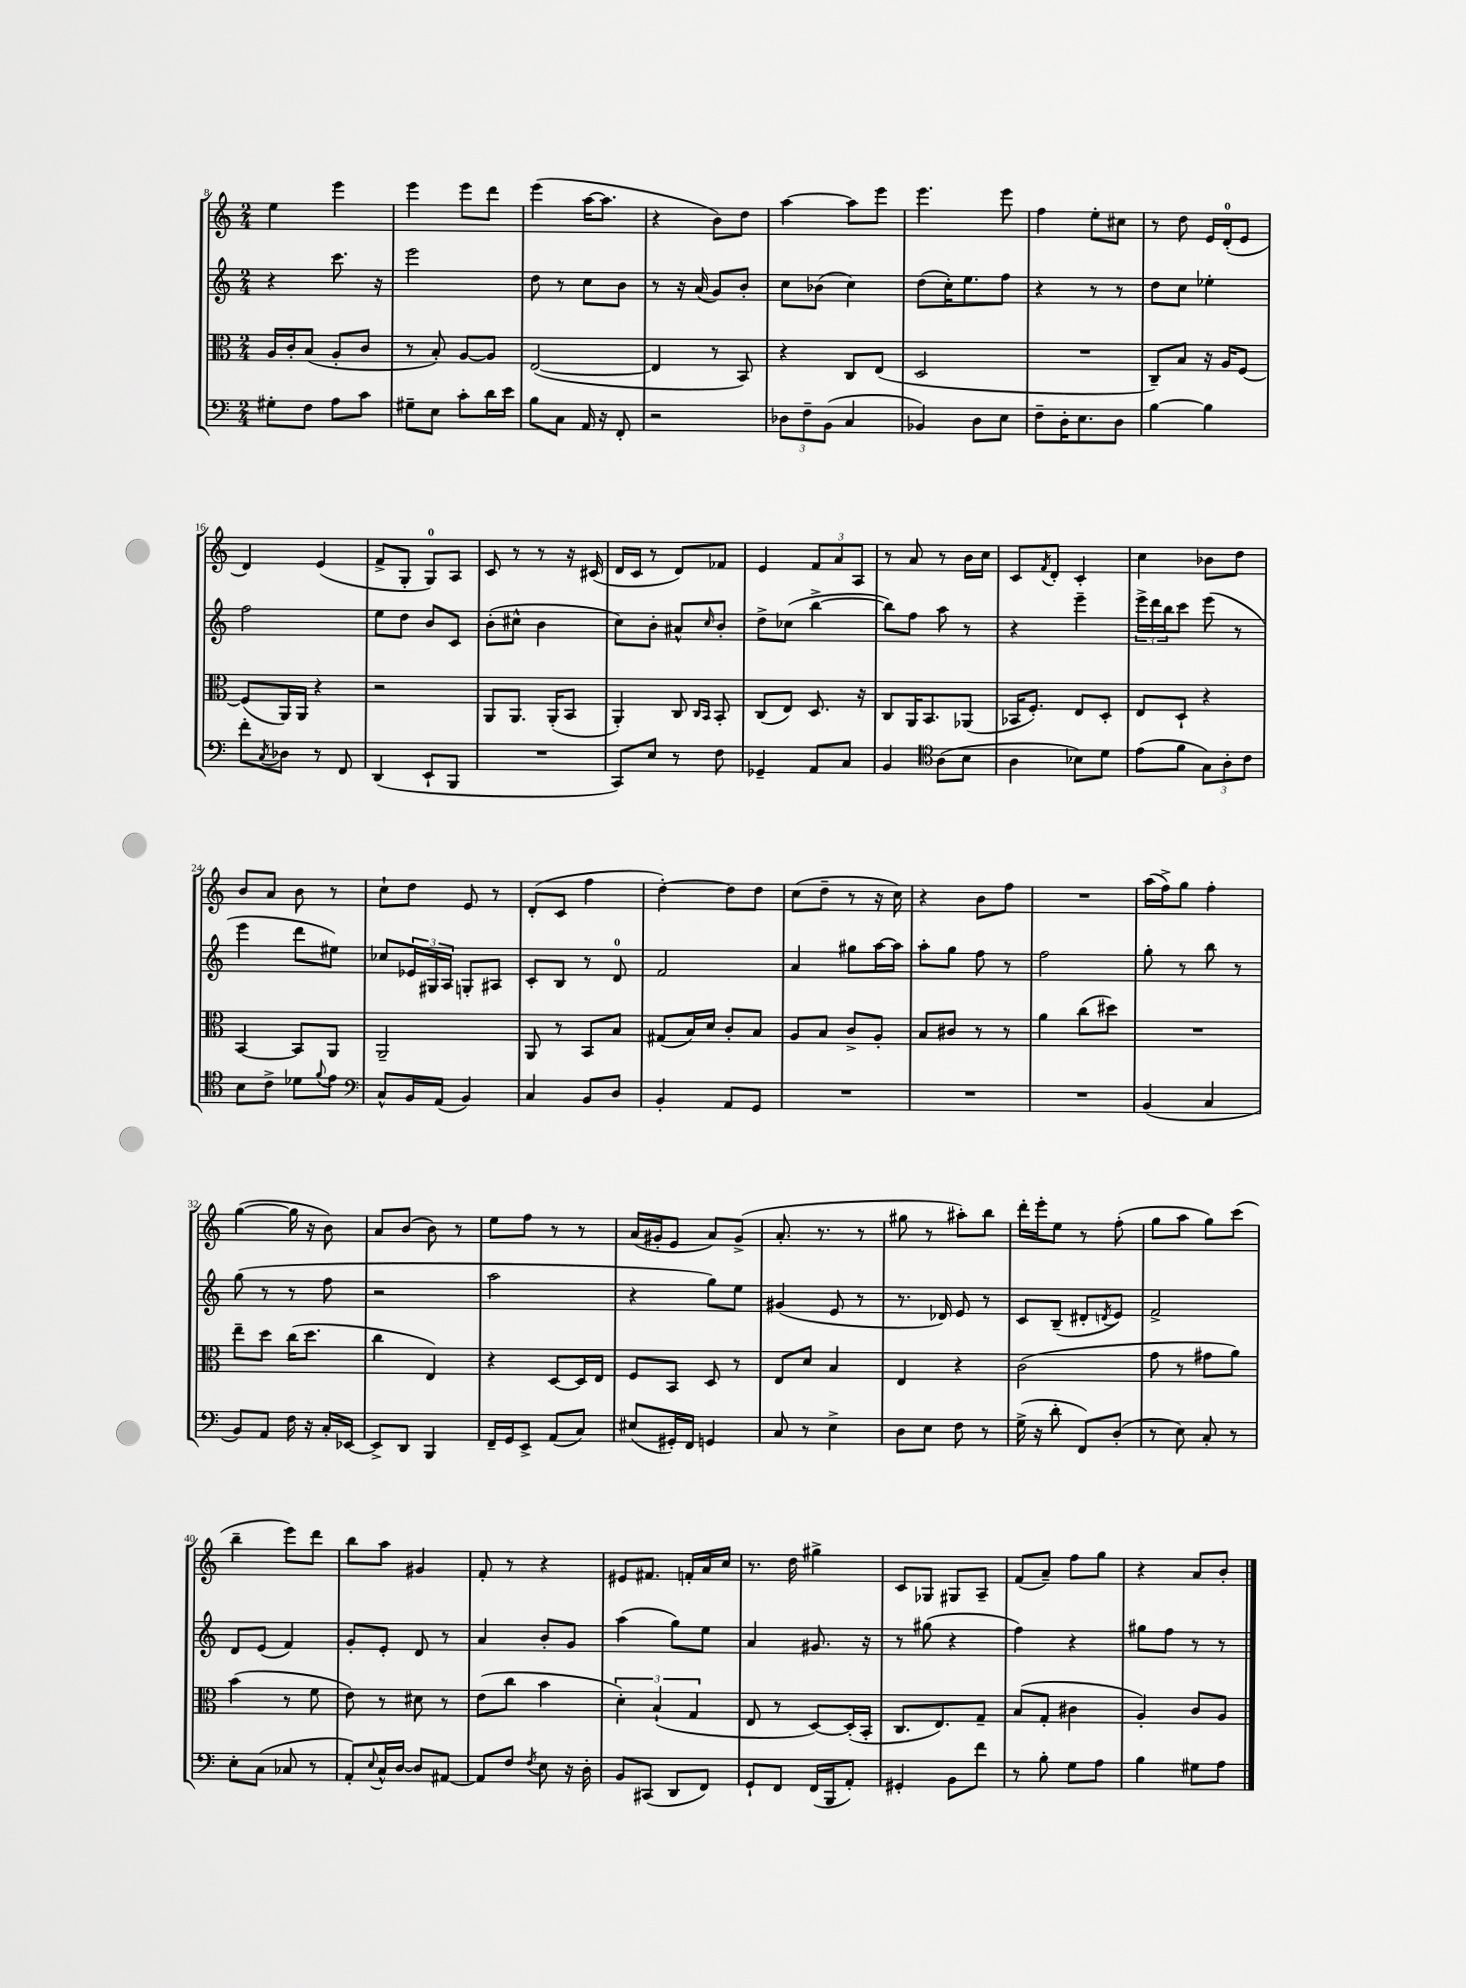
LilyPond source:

<<
\new StaffGroup <<
\new Staff = "s0" {
    \clef treble \key c \major \numericTimeSignature \time 2/4
    e''4 e'''4 |
    e'''4 e'''8 d'''8 |
    e'''4( a''16~ a''8. |
    r4 b'8) d''8 |
    a''4~ a''8 e'''8 |
    e'''4. e'''8 |
    f''4 e''8-. cis''8 |
    r8 d''8 e'16 d'16-0-.( e'8 |
    d'4) e'4( |
    f'8-> g8-. g8-0) a8 |
    c'8 r8 r8 r16 cis'16( |
    d'16 c'16 r8 d'8) fes'8 |
    e'4 \tuplet 3/2 { f'8 a'8 a8 } |
    r8 a'8 r8 b'16 c''16 |
    c'8 \acciaccatura { f'8 } d'8-. c'4-. |
    c''4 bes'8 d''8 |
    b'8 a'8 b'8 r8 |
    c''8-! d''8 e'8 r8 |
    d'8-.( c'8 f''4 |
    d''4~-.) d''8 d''8 |
    c''8( d''8-- r8 r16 c''16) |
    r4 b'8 f''8 |
    R2 |
    a''16( f''16->) g''8 f''4-. |
    g''4~( g''16 r16 b'8) |
    a'8 b'8( b'8) r8 |
    e''8 f''8 r8 r8 |
    a'16( gis'16-. e'8 a'8) gis'8->( |
    a'8.-. r8. r8 |
    gis''8 r8 ais''8-.) b''8 |
    d'''16-. e'''16-. e''8 r8 f''8-.( |
    g''8 a''8 g''8) c'''8( |
    b''4-- e'''8) d'''8 |
    b''8 a''8 gis'4 |
    f'8-. r8 r4 |
    eis'8 fis'8. f'16-. a'16 c''16 |
    r8. d''16 gis''4-> |
    c'8 ges8 gis8 a8-- |
    f'8( a'8--) f''8 g''8 |
    r4 a'8 b'8-. \bar "|." |
}
\new Staff = "s1" {
    \clef treble \key c \major \numericTimeSignature \time 2/4
    r4 c'''8. r16 |
    e'''2 |
    d''8 r8 c''8 b'8 |
    r8 r16 a'16( g'8) b'8-. |
    c''8 bes'8( c''4) |
    d''8( c''16-.) e''8. f''8 |
    r4 r8 r8 |
    d''8 c''8 ees''4-. |
    f''2 |
    e''8 d''8 b'8 c'8 |
    b'8-.( cis''8-^ b'4 |
    c''8) b'8-. ais'8-^ \grace { c''16 } b'8-. |
    d''8-> ces''8( b''4~-> |
    b''8) f''8 a''8 r8 |
    r4 e'''4-- |
    \tuplet 3/2 { e'''16-> d'''16 b''16 } c'''8 e'''8( r8 |
    e'''4 d'''8 eis''8) |
    ces''8 \tuplet 3/2 { ees'16 gis16 a16 } g8-. ais8 |
    c'8-. b8 r8 d'8-0 |
    f'2 |
    a'4 gis''8 a''16~ a''16 |
    a''8-. g''8 f''8 r8 |
    f''2 |
    g''8-. r8 b''8 r8 |
    g''8( r8 r8 f''8 |
    r2 |
    a''2 |
    r4 g''8) e''8 |
    gis'4( e'8 r8 |
    r8. des'16) e'8 r8 |
    c'8 b8--( dis'8-. \acciaccatura { d'8 } e'8) |
    f'2-> |
    d'8 e'8( f'4) |
    g'8-. e'8-. d'8 r8 |
    a'4 b'8-. g'8 |
    a''4( g''8) e''8 |
    a'4 gis'8. r16 |
    r8 gis''8( r4 |
    f''4) r4 |
    gis''8 f''8 r8 r8 \bar "|." |
}
\new Staff = "s2" {
    \clef alto \key c \major \numericTimeSignature \time 2/4
    a16 c'16-. b8( a8-. c'8 |
    r8 b8-.) a8~ a8 |
    e2~( |
    e4 r8 b,8) |
    r4 c8 e8( |
    d2 |
    R2 |
    c8--) b8 r16 a16 f8~ |
    f8( a,16) a,16 r4 |
    r2 |
    a,8 a,8. a,16-.( b,8 |
    a,4-.) c8 \grace { c16 b,16 } b,8-. |
    c8( e8) d8. r16 |
    c8 a,16 b,8. aes,8( |
    bes,16 f8.-.) e8 d8-. |
    e8 d8-! r4 |
    b,4~ b,8 a,8 |
    a,2-- |
    a,8 r8 b,8 b8 |
    gis8( b16) d'16 c'8-. b8 |
    a8 b8 c'8-> a8-. |
    b8 cis'8 r8 r8 |
    a'4 c''8( dis''8) |
    R2 |
    e''8-- d''8 c''16( d''8. |
    c''4 e4) |
    r4 d8~ d16 e16 |
    f8 b,8 d8 r8 |
    e8 d'8 b4 |
    e4 r4 |
    c'2( |
    g'8 r8 gis'8 a'8) |
    b'4( r8 f'8 |
    e'8) r8 dis'8 r8 |
    e'8( c''8 b'4 |
    \tuplet 3/2 { d'4-.) b4-!( g4 } |
    e8 r8 d8~) d16-.( b,16-. |
    c8. e8.) g8-- |
    b8( g8-. cis'4 |
    a4-.) c'8 a8 \bar "|." |
}
\new Staff = "s3" {
    \clef bass \key c \major \numericTimeSignature \time 2/4
    gis8-. f8 a8 c'8 |
    gis8-- e8 c'8-. d'16 e'16 |
    b8 c8 a,16 r16 f,8-. |
    r2 |
    \tuplet 3/2 { des8 f8-- b,8( } c4 |
    bes,4) d8 e8 |
    f8-- d16-. e8. d8 |
    b4~ b4 |
    f'8-. \acciaccatura { c8 } des8 r8 f,8 |
    d,4( e,8-! b,,8 |
    R2 |
    c,8) e8 r8 f8 |
    ges,4-- a,8 c8 |
    b,4 \clef tenor a8( b8 |
    a4 bes8) d'8 |
    e'8( f'8 \tuplet 3/2 { g8) a8-. c'8 } |
    b8 c'8-> des'8 \appoggiatura { f'8 } e'8 |
    \clef bass c8-^ b,16 a,16( b,4) |
    c4 b,8 d8 |
    b,4-. a,8 g,8 |
    R2 |
    R2 |
    R2 |
    b,4( c4 |
    b,8) a,8 f16 r16 c16-. ees,16~ |
    ees,8-> d,8 b,,4 |
    f,16-- g,16 e,8-> a,8( c8) |
    eis8( gis,16-.) f,16 g,4 |
    c8 r8 e4-> |
    d8 e8 f8 r8 |
    g16->( r16 d'8-. f,8) d8-.( |
    r8 e8) c8-. r8 |
    e8-. c8( ces8 r8 |
    a,8-.) \appoggiatura { e8 } c16-^ d16~ d8 ais,8~ |
    ais,8 f8 \acciaccatura { f8 } e8 r16 d16-. |
    b,8 cis,8( d,8 f,8) |
    g,8-! f,8 f,16( b,,16 a,8-.) |
    gis,4-. b,8 f'8 |
    r8 b8-. g8 a8 |
    b4 gis8 a8 \bar "|." |
}
>>
>>
\layout { \context { \Score currentBarNumber = #8 } }
